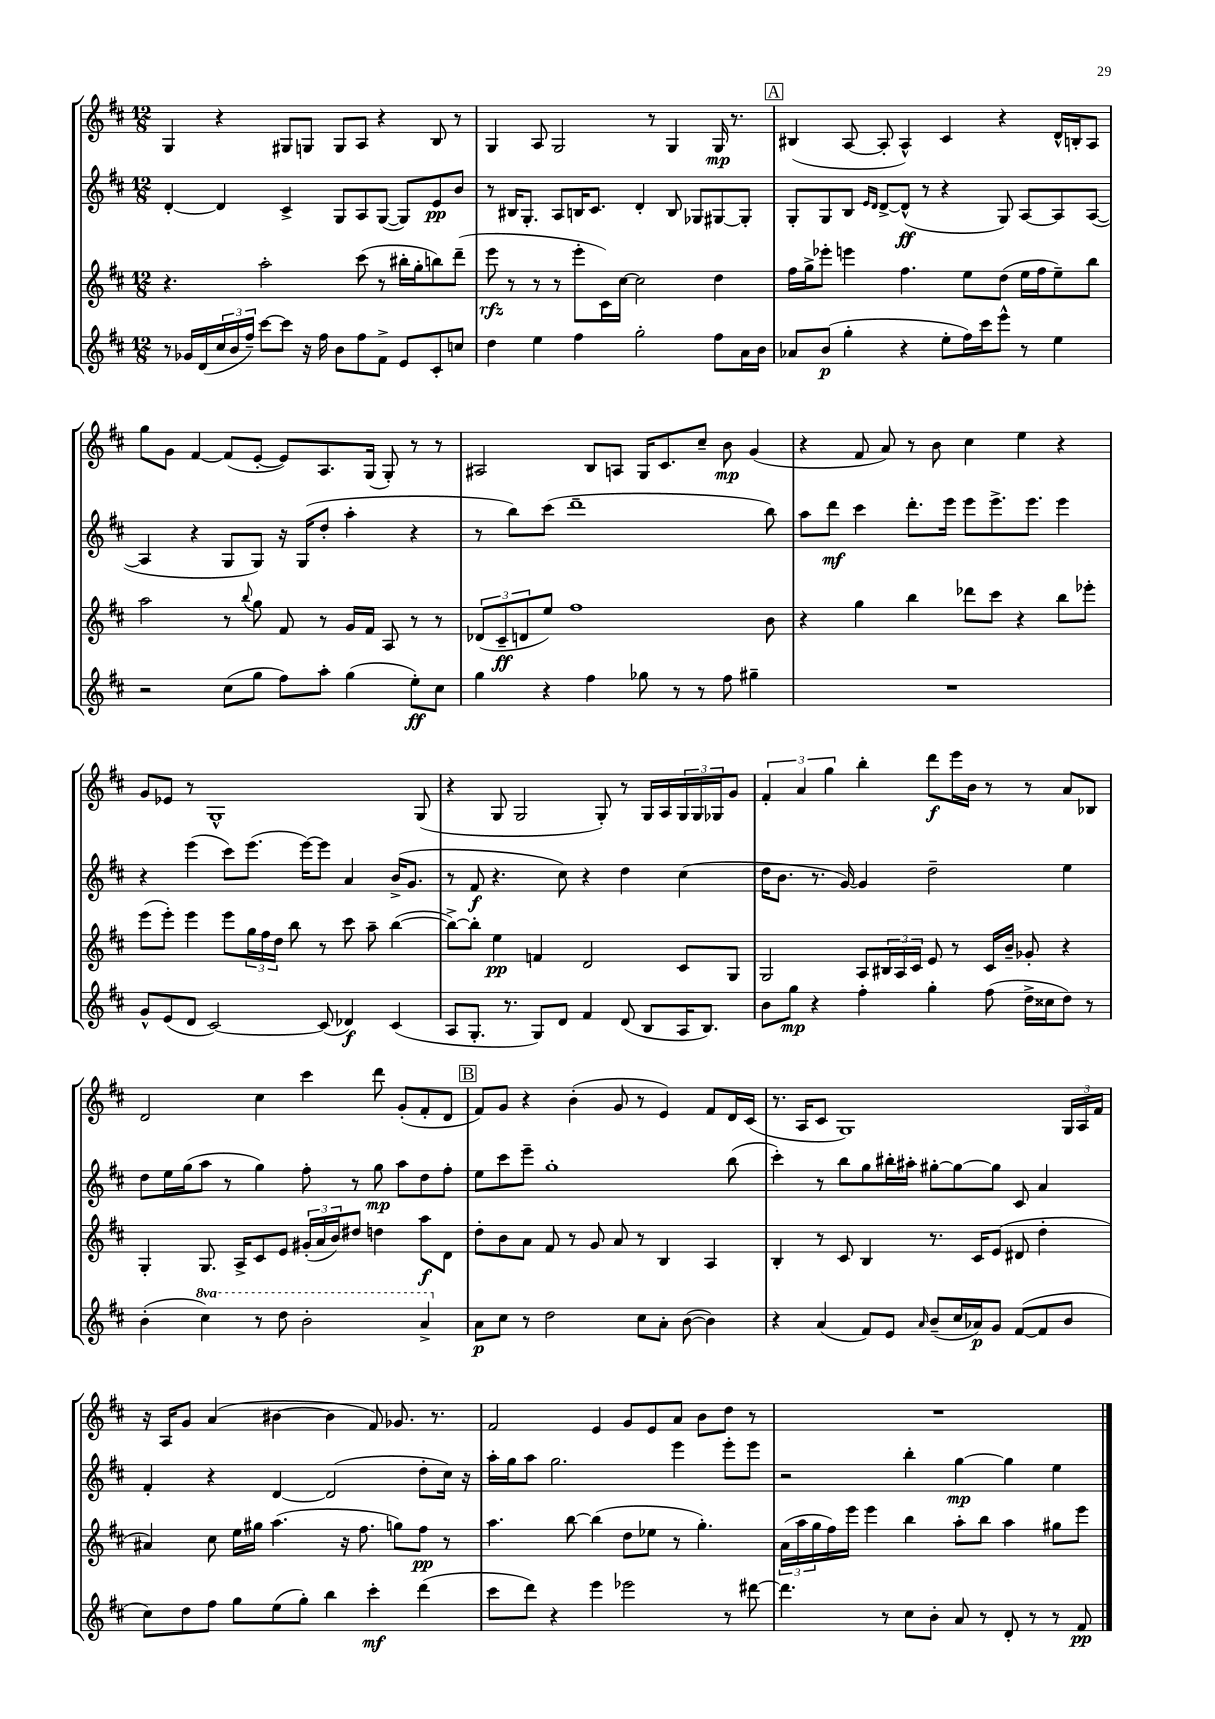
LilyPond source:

<<
\new StaffGroup <<
\new Staff = "s0" {
    \clef treble \key d \major \numericTimeSignature \time 12/8
    g4 r4 gis8 g8 g8 a8 r4 b8 r8 |
    g4 a8 g2 r8 g4 g16\mp r8. |
    \mark \markup { \box "A" } bis4( a8~ a8-. a4-^) cis'4 r4 d'16-^ b16-. a8 |
    g''8 g'8 fis'4~ fis'8( e'8~-. e'8) a8. g16( g8-.) r8 r8 |
    ais2 b8 a8 g16 cis'8. cis''8-- b'8\mp g'4( |
    r4 fis'8 a'8) r8 b'8 cis''4 e''4 r4 |
    g'8 ees'8 r8 g1-^ g8( |
    r4 g8 g2 g8-.) r8 g16 a16 \tuplet 3/2 { g16 g16 ges16 } g'8 |
    \tuplet 3/2 { fis'4-. a'4 g''4 } b''4-. d'''8\f e'''16 b'16 r8 r8 a'8 bes8 |
    d'2 cis''4 cis'''4 d'''8 g'8-.( fis'8-. d'8 |
    \mark \markup { \box "B" } fis'8) g'8 r4 b'4-.( g'8 r8 e'4) fis'8 d'16 cis'16( |
    r8. a16 cis'8 g1) \tuplet 3/2 { g16 a16 fis'16 } |
    r16 a16 g'8 a'4( bis'4~ bis'4 fis'8) ges'8. r8. |
    fis'2 e'4 g'8 e'8 a'8 b'8 d''8 r8 |
    R1. \bar "|." |
}
\new Staff = "s1" {
    \clef treble \key d \major \numericTimeSignature \time 12/8
    d'4~-. d'4 cis'4-> g8 a8 g8~( g8) e'8\pp b'8 |
    r8 bis16 g8.-. a8 b16 cis'8. d'4-. b8 ges8 gis8~ gis8-. |
    \mark \markup { \box "A" } g8-. g8 b8 \grace { e'16 d'16 } d'8~-> d'8-^\ff( r8 r4 g8) a8~ a8 a8~( |
    a4 r4 g8 g8) r16 g16( d''8-. a''4-. r4 |
    r8 b''8) cis'''8( d'''1-- b''8) |
    a''8 d'''8\mf cis'''4 d'''8.-. e'''16 e'''8 e'''8.-> e'''8. e'''4 |
    r4 e'''4( cis'''8) e'''8.( e'''16~) e'''8 a'4 b'16->( g'8. |
    r8 fis'8\f r4. cis''8) r4 d''4 cis''4( |
    d''16 b'8. r8. g'16~) g'4 d''2-- e''4 |
    d''8 e''16 g''16( a''8 r8 g''4) fis''8-. r8 g''8\mp a''8 d''8 fis''8-. |
    \mark \markup { \box "B" } e''8 cis'''8 e'''8-- g''1-. b''8( |
    cis'''4-.) r8 b''8 g''8 bis''16-. ais''16-. gis''8~-. gis''8~ gis''8 cis'8 a'4 |
    fis'4-. r4 d'4~ d'2( d''8-. cis''16) r16 |
    a''16-. g''16 a''8 g''2. e'''4 e'''8-. e'''8 |
    r2 b''4-. g''4~\mp g''4 e''4 \bar "|." |
}
\new Staff = "s2" {
    \clef treble \key d \major \numericTimeSignature \time 12/8
    r4. a''2-. cis'''8( r8 bis''16-. g''16-. b''8) d'''8--( |
    e'''8\rfz r8 r8 r8 e'''8-. cis'16) cis''16~ cis''2 d''4 |
    \mark \markup { \box "A" } fis''16 g''16-> ees'''8-. e'''4 fis''4. e''8 d''8( e''16 fis''16 e''8--) b''8 |
    a''2 r8 \appoggiatura { b''8 } g''8 fis'8 r8 g'16 fis'16 a8 r8 r8 |
    \tuplet 3/2 { des'8( cis'8--\ff d'8 } e''8) fis''1 b'8 |
    r4 g''4 b''4 des'''8 cis'''8 r4 b''8 ees'''8-. |
    e'''8( e'''8-.) e'''4 e'''8 \tuplet 3/2 { g''16 fis''16 d''16 } b''8 r8 cis'''8 a''8-- b''4~( |
    b''8~->) b''8-. e''4\pp f'4 d'2 cis'8 g8 |
    g2 a8 \tuplet 3/2 { bis16 a16 cis'16 } e'8 r8 cis'16 b'16-- ges'8-. r4 |
    g4-. g8. a16-> cis'8 e'8 \tuplet 3/2 { gis'16-.( a'16 b'16) } dis''8 d''4 a''8\f d'8 |
    \mark \markup { \box "B" } d''8-. b'8 a'8 fis'8 r8 g'8 a'8 r8 b4 a4 |
    b4-. r8 cis'8 b4 r8. cis'16 e'8( dis'8 d''4-. |
    ais'4) cis''8 e''16 gis''16 a''4.( r16 fis''8. g''8) fis''8\pp r8 |
    a''4. b''8~ b''4( d''8 ees''8 r8 g''4.-.) |
    \tuplet 3/2 { a'16( a''16 g''16 } fis''16) e'''16 e'''4 b''4 a''8-. b''8 a''4 gis''8 e'''8 \bar "|." |
}
\new Staff = "s3" {
    \clef treble \key d \major \numericTimeSignature \time 12/8 \set Staff.ottavationMarkups = #ottavation-simple-ordinals
    r8 ges'16 d'16( \tuplet 3/2 { cis''16 b'16 fis''16--) } cis'''8~ cis'''8 r16 fis''16 b'8 fis''8 fis'8-> e'8 cis'8-. c''8 |
    d''4 e''4 fis''4 g''2-. fis''8 a'16 b'16 |
    \mark \markup { \box "A" } aes'8 b'8\p( g''4-. r4 e''8-. fis''16) cis'''16 e'''8-^ r8 e''4 |
    r2 cis''8( g''8 fis''8) a''8-. g''4( e''8-.\ff) cis''8 |
    g''4 r4 fis''4 ges''8 r8 r8 fis''8 gis''4-- |
    R1. |
    g'8-^ e'8( d'8 cis'2~) cis'8( des'4\f) cis'4( |
    a8 g8.-. r8. g8) d'8 fis'4 d'8( b8 a16 b8.) |
    b'8 g''8\mp r4 fis''4-. g''4-. fis''8( d''16-> cisis''16 d''8) r8 |
    b'4-.( \ottava #1 cis'''4) r8 d'''8 b''2-. a''4-> \ottava #0 |
    \mark \markup { \box "B" } a'8\p cis''8 r8 d''2 cis''8 a'8-. b'8~( b'4) |
    r4 a'4( fis'8) e'8 \grace { a'16 } b'8--( cis''16 aes'16\p) g'8 fis'8~( fis'8 b'8 |
    cis''8) d''8 fis''8 g''8 e''8( g''8-.) b''4 cis'''4-.\mf d'''4( |
    cis'''8 d'''8) r4 e'''4 ees'''2 r8 dis'''8~ |
    dis'''4. r8 cis''8 b'8-. a'8 r8 d'8-. r8 r8 fis'8\pp \bar "|." |
}
>>
>>
\layout { \context { \Score \remove "Bar_number_engraver" } }
